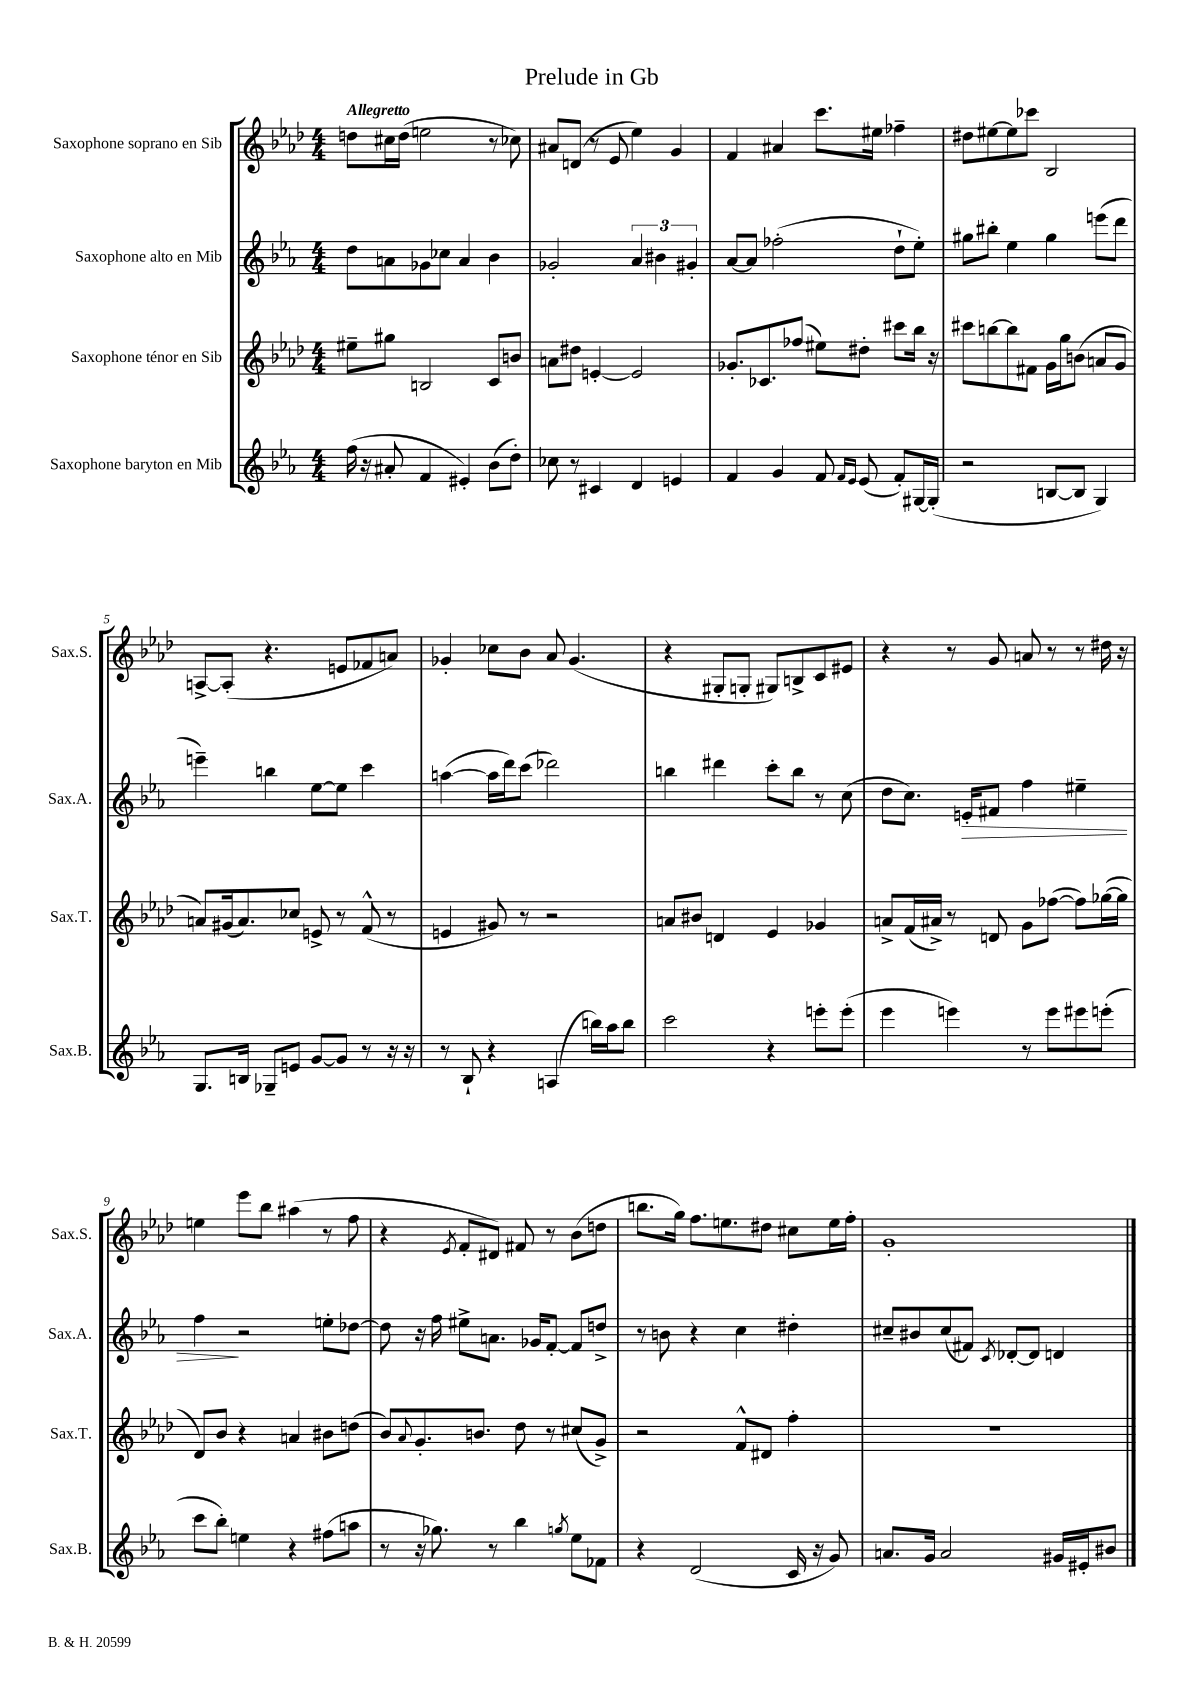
\header { title = "Prelude in Gb" }
<<
\new StaffGroup <<
\new Staff = "s0" \with { instrumentName = "Saxophone soprano en Sib" shortInstrumentName = "Sax.S." } {
    \clef treble \key aes \major \numericTimeSignature \time 4/4 \tempo "Allegretto"
    d''8 cis''16 d''16( e''2 r8 ces''8) |
    ais'8 d'8( r8 ees'8 ees''4) g'4 |
    f'4 ais'4 c'''8. eis''16 fes''4-- |
    dis''8 eis''8~ eis''8 ces'''8 bes2 |
    a8~-> a8-.( r4. e'8 fes'8 a'8) |
    ges'4-. ces''8 bes'8 aes'8 ges'4.( |
    r4 gis8-. g8-. gis8) b8-> c'8 eis'8 |
    r4 r8 g'8 a'8 r8 r8 dis''16 r16 |
    e''4 ees'''8 bes''8 ais''4( r8 f''8 |
    r4 \acciaccatura { ees'8 } f'8-. dis'8) fis'8 r8 bes'8( d''8 |
    b''8. g''16) f''8. e''8. dis''8 cis''8 e''16 f''16-. |
    g'1-. \bar "|." |
}
\new Staff = "s1" \with { instrumentName = "Saxophone alto en Mib" shortInstrumentName = "Sax.A." } {
    \clef treble \key ees \major \numericTimeSignature \time 4/4
    d''8 a'8 ges'8 ces''8 a'4 bes'4 |
    ges'2-. \tuplet 3/2 { aes'4 bis'4 gis'4-. } |
    aes'8~ aes'8 fes''2-.( d''8-! ees''8-.) |
    gis''8 bis''8-. ees''4 gis''4 e'''8( d'''8 |
    e'''4--) b''4 ees''8~ ees''8 c'''4 |
    a''4~( a''16 d'''16) c'''8( des'''2) |
    b''4 dis'''4 c'''8-. b''8 r8 c''8( |
    d''8 c''8.) e'16-.\> fis'8 f''4 eis''4-- |
    f''4\! r2 e''8-. des''8~ |
    des''8 r16 f''16 eis''8-> a'8. ges'16 f'8~-. f'8 d''8-> |
    r8 b'8 r4 c''4 dis''4-. |
    cis''8-- bis'8 cis''8( fis'8) \acciaccatura { c'8 } des'8~-. des'8 d'4 \bar "|." |
}
\new Staff = "s2" \with { instrumentName = "Saxophone ténor en Sib" shortInstrumentName = "Sax.T." } {
    \clef treble \key aes \major \numericTimeSignature \time 4/4
    eis''8-- gis''8 b2 c'8 b'8 |
    a'8 dis''8 e'4~-. e'2 |
    ges'8.-. ces'8. fes''8( eis''8) dis''8-. cis'''8 bes''16 r16 |
    cis'''8 b''8~ b''8 fis'8 g'16 g''16 b'8( a'8 g'8 |
    a'8) gis'16( a'8.) ces''8 e'8-> r8 f'8-^( r8 |
    e'4 gis'8) r8 r2 |
    a'8 bis'8 d'4 ees'4 ges'4 |
    a'8-> f'16( ais'16->) r8 d'8 g'8 fes''8~( fes''8) ges''16~( ges''16 |
    des'8) bes'8 r4 a'4 bis'8 d''8( |
    bes'8) \appoggiatura { aes'8 } g'8.-. b'8. des''8 r8 cis''8( g'8->) |
    r2 f'8-^ dis'8 f''4-. |
    R1 \bar "|." |
}
\new Staff = "s3" \with { instrumentName = "Saxophone baryton en Mib" shortInstrumentName = "Sax.B." } {
    \clef treble \key ees \major \numericTimeSignature \time 4/4
    f''16( r16 ais'8-. f'4 eis'4-.) bes'8( d''8-.) |
    ces''8 r8 cis'4 d'4 e'4 |
    f'4 g'4 f'8 \grace { f'16 ees'16 } ees'8( f'8-.) gis16~ gis16-.( |
    r2 b8~ b8 g4) |
    g8. b16 ges8-- e'8 g'8~ g'8 r8 r16 r16 |
    r8 bes8-! r4 a4( b''16) aes''16 b''8 |
    c'''2 r4 e'''8-. e'''8-.( |
    ees'''4 e'''4) r8 e'''8 eis'''8 e'''8-.( |
    c'''8 bes''8-.) e''4 r4 fis''8( a''8 |
    r8 r16 ges''8.) r8 bes''4 \acciaccatura { g''8 } ees''8 fes'8 |
    r4 d'2( c'16 r16 g'8) |
    a'8. g'16 a'2 gis'16 eis'16-. bis'8 \bar "|." |
}
>>
>>
